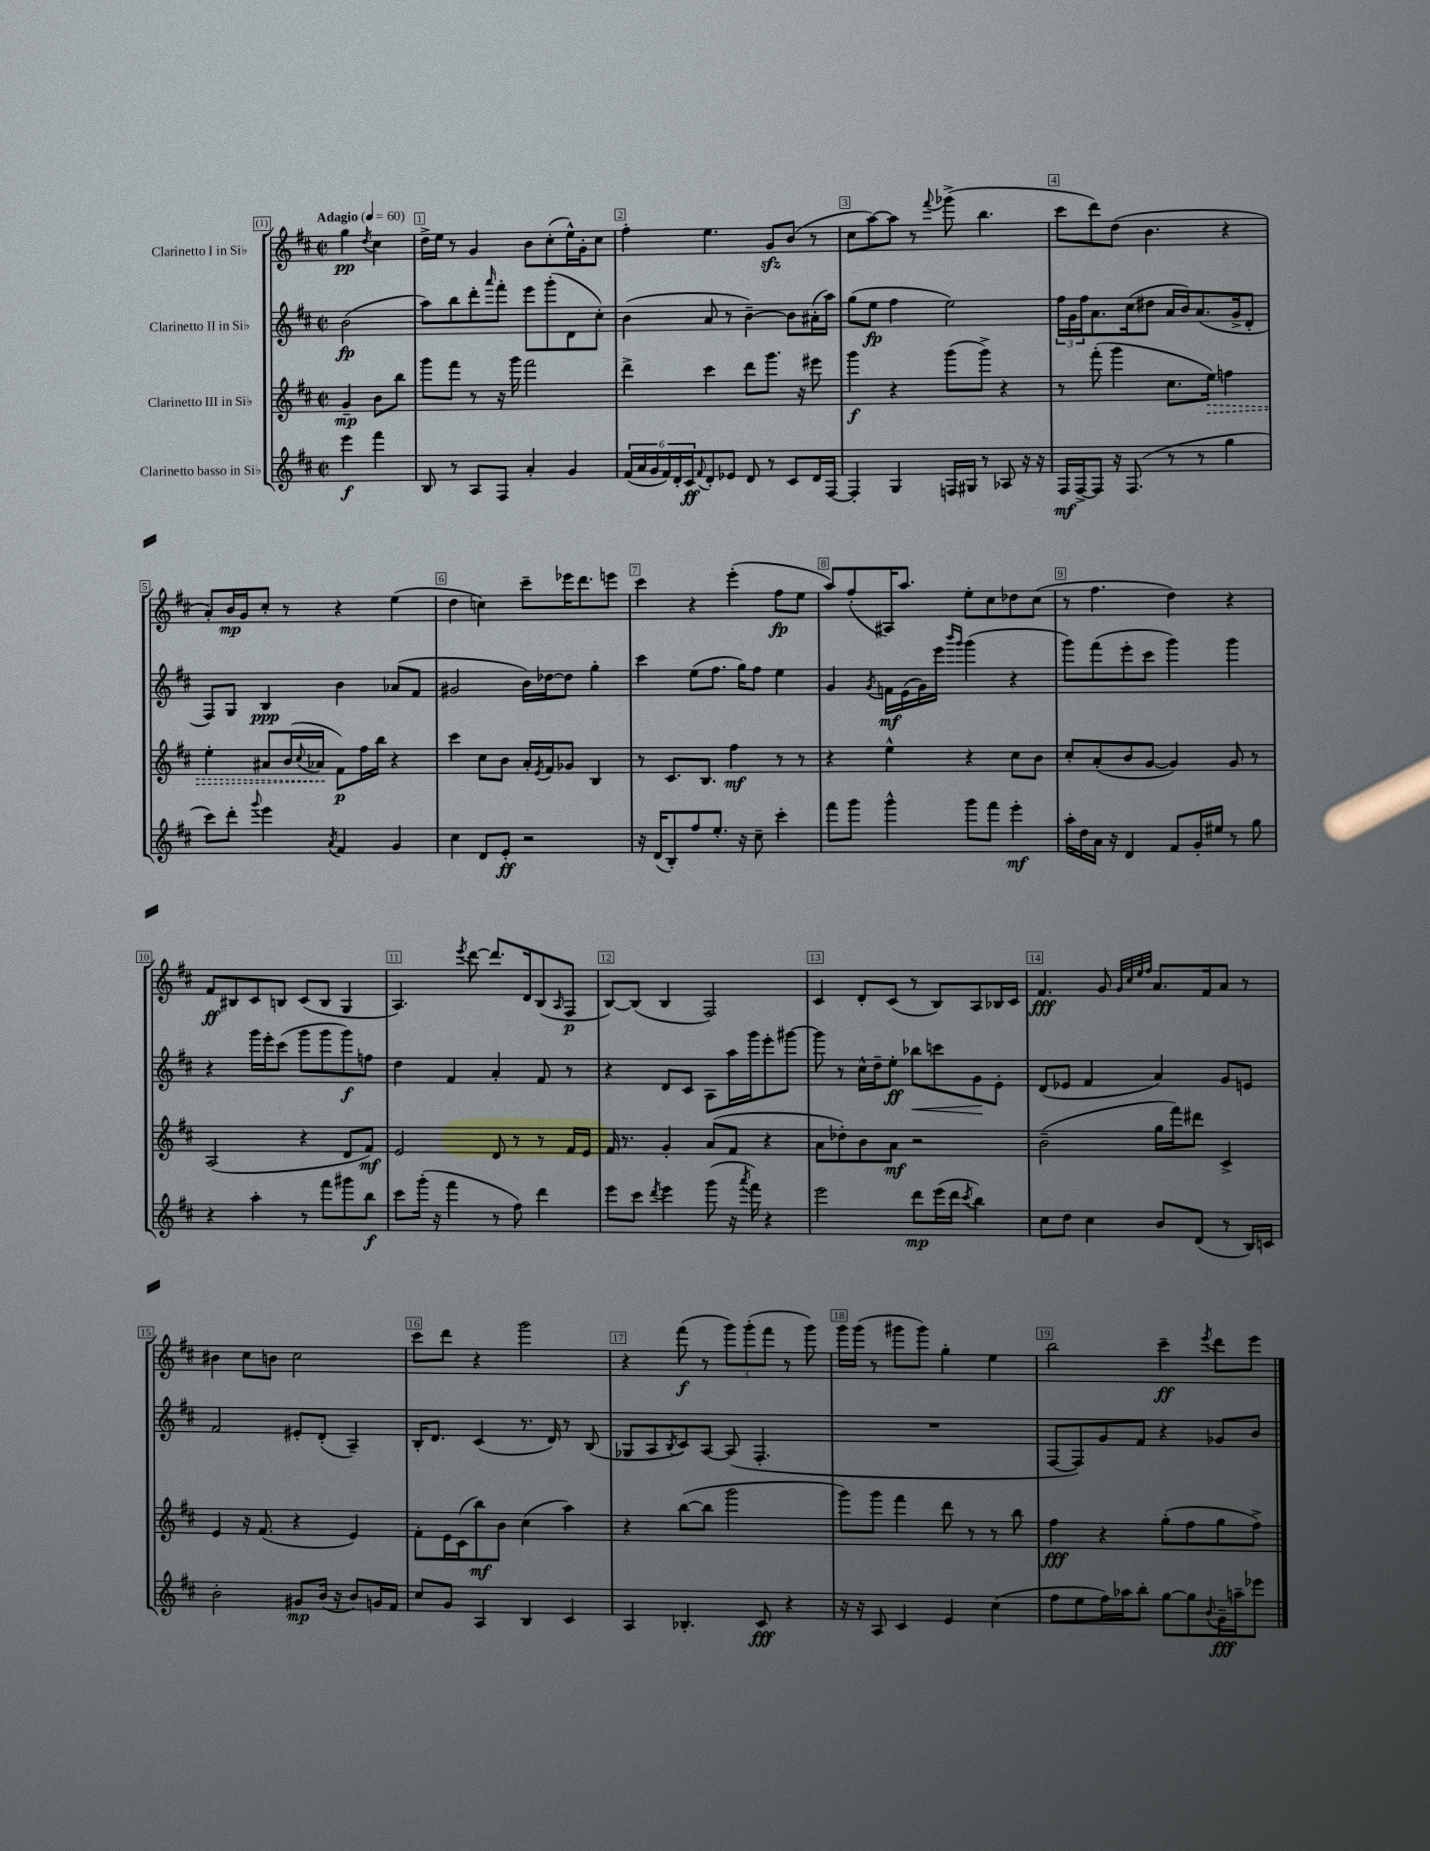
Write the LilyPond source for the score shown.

<<
\new StaffGroup <<
\new Staff = "s0" \with { instrumentName = "Clarinetto I in Sib" } {
    \clef treble \key d \major \defaultTimeSignature \time 2/2 \partial 2 \tempo "Adagio" 4 = 60
    g''4\pp \acciaccatura { d''8 } cis''4 |
    d''16-> e''16 r8 g'4 b'8 cis''8-.( e''16-^) g'16-. cis''8 |
    fis''4-. e''4. g'8\sfz b'8( r8 |
    cis''8 a''8~) a''8 r8 \appoggiatura { fis'''8 } ges'''8->( b''4. |
    cis'''8 d'''8) d''8( b'4. r4 |
    a'8-.) b'16\mp g'16 cis''8-. r8 r4 e''4( |
    d''4 c''4) cis'''8-- ees'''16 d'''8. e'''8 |
    cis'''4 r4 e'''4-.( fis''8\fp e''8 |
    a''8) fis''8-.( ais16) a''8. e''8-. cis''8 des''8 cis''8( |
    r8 fis''4. d''4) r4 |
    fis'8\ff bis8 cis'8 b8 cis'8( b8 g4 |
    a4.) \acciaccatura { e'''8 } d'''8~ d'''8. d'16 b8( \grace { a16 } fis8\p |
    b8~) b8( b4 fis2) |
    cis'4 d'8-. cis'8( r8 b8) a8 bes16 cis'16 |
    fis'4.\fff g'8 \grace { g'32 cis''32 e''32 fis''32 } a'8. fis'16 a'8 r8 |
    bis'4 cis''8 b'8 cis''2 |
    cis'''8 d'''8 r4 g'''2 |
    r4 fis'''8\f( r8 \tuplet 3/2 { g'''8) g'''8-.( fis'''8 } r8 g'''8) |
    g'''16 g'''16( r8 gis'''8 gis'''8) g''4-. e''4 |
    b''2 cis'''4--\ff \acciaccatura { e'''8 } d'''8 e'''8 \bar "|." |
}
\new Staff = "s1" \with { instrumentName = "Clarinetto II in Sib" } {
    \clef treble \key d \major \defaultTimeSignature \time 2/2 \partial 2
    b'2\fp( |
    a''8) b''8 d'''8-. \grace { a'''16 } fis'''8-. e'''8 g'''8-.( d'8 cis''8-.) |
    b'4( a'8 r8 b'4~--) b'8 ais'16-.( a''16) |
    g''8( e''8\fp fis''4 e''2) |
    \tuplet 3/2 { fis''16 g'16 fis''16 } a'8. cis''16( dis''8 a'16 b'16) a'8.( g'16-> d'8-. |
    fis8) g8 b4\ppp b'4 aes'8( fis'8 |
    gis'2 b'16) des''16~ des''8 g''4-. |
    cis'''4 e''8( fis''8. g''16) fis''8 e''4 |
    g'4 \acciaccatura { g'8 } f'16\mf e'16( g'16) e'''16 \grace { b'''16 g'''16 } g'''4( r4 |
    g'''8) fis'''8( e'''8-. cis'''8 g'''4) g'''4 |
    r4 g'''16 e'''16-. cis'''8( g'''8 g'''8 g'''8\f) f''8 |
    d''4 fis'4 a'4-. fis'8 r8 |
    r4 d'8 cis'8 a8 a''16 g'''16 e'''8-. gis'''8~ |
    gis'''8 r8 cis''16-^ d''16-- e''8-.\ff bes''8\< c'''8 g'8\! e'8-. |
    d'8( ees'8 fis'4 a'4) g'8 e'8 |
    fis'2 eis'8-. d'8-.( a4--) |
    b16-. d'8. cis'4( r8. d'16) r8 b8( |
    ges8 a8 \acciaccatura { b8 } cis'8) a8~ a8( fis4.-. |
    R1 |
    fis8~ fis8) g'8 fis'8 r4 ges'8 b'8 \bar "|." |
}
\new Staff = "s2" \with { instrumentName = "Clarinetto III in Sib" } {
    \clef treble \key d \major \defaultTimeSignature \time 2/2 \partial 2
    g'4--\mp b'8 b''8 |
    g'''8 fis'''8 r8 r16 g'''16 fis'''2 |
    d'''4-> cis'''4 d'''8 g'''8. r16 eis'''8 |
    g'''4\f r4 g'''8( g'''8->) r4 |
    r8 fis'''8-.( g'''4 cis''8. \once \override Hairpin.style = #'dashed-line e''16\>) f''4 |
    e''4-. ais'8 b'16( \appoggiatura { cis''8 } aes'16\! fis'8\p) fis''16 b''16 r4 |
    cis'''4 cis''8 b'8 a'16-. \acciaccatura { e'8 } fis'16 ges'8 b4 |
    r8 cis'8. b8. fis''4\mf r8 r8 |
    r4 e''4-^ r4 cis''8 b'8 |
    cis''8-. a'8-.( b'8 g'8~ g'4) g'8 r8 |
    a2( r4 d'8 fis'8\mf) |
    e'2 d'8 r8 r8 fis'16 e'16 |
    fis'16 r8. g'4-. a'8( fis'8 r4 |
    a'8 des''8-.) b'8 a'8\mf r2 |
    b'2--( g''16 fis'''16) dis'''8 cis'4-> |
    e'4 r16 fis'8.( r4 e'4) |
    fis'8-. e'16 cis'16( b''8\mf) b'8 cis''4( a''4) |
    r4 b''8~( b''8 g'''2 |
    g'''8) g'''8 fis'''4 d'''8 r8 r8 b''8 |
    fis''4\fff r4 g''8-.( fis''8 g''8 fis''8->) \bar "|." |
}
\new Staff = "s3" \with { instrumentName = "Clarinetto basso in Sib" } {
    \clef treble \key d \major \defaultTimeSignature \time 2/2 \partial 2
    e'''4\f fis'''4 |
    b8 r8 a8 fis8 a'4-. g'4 |
    \tuplet 6/4 { fis'16( a'16 g'16 fis'16) d'16-. cis'16\ff } \appoggiatura { fis'8 } d'8-. ees'8 d'8 r8 cis'8 d'16 fis16~ |
    fis4-. g4 f16 gis16 r8 aes8 r16 r16 |
    fis16\mf fis16~-> fis8 r16 fis8.( r8 r8 g''4 |
    cis'''8) d'''8-. \appoggiatura { g'''8 } e'''4 \acciaccatura { a'8 } fis'4 g'4 |
    cis''4 d'8 e'8-.\ff r2 |
    r16 d'16( b8-.) fis''8 e''8.-. r16 cis''8-- cis'''4-. |
    fis'''8 g'''8 g'''4-^ g'''8 fis'''8 e'''4-.\mf |
    a''16-. d''16 a'16 r16 d'4 fis'8 g'16-. eis''16 r8 g''8 |
    r4 a''4-. r8 fis'''8 gis'''8 b''8\f |
    cis'''8 g'''16-.( r16 fis'''4 r8 fis''8) d'''4 |
    e'''8 cis'''8 \acciaccatura { d'''8 } e'''4 g'''8( r16 \acciaccatura { a'''8 } fis'''16) r4 |
    e'''2 d'''8\mp e'''16( d'''16 \acciaccatura { cis'''8 } b''4) |
    cis''8 d''8 cis''4 b'8 d'8( r8 b16) c'16 |
    b'2-. gis'8\mp b'16( r16 b'8) g'16 fis'16 |
    cis''8 g'8 a4 b4 cis'4 |
    a4 bes4.-. cis'8\fff r4 |
    r16 r16 a8 cis'4 e'4 cis''4( |
    fis''8 e''8 fis''16) aes''16 b''8-. g''8~ g''8 \appoggiatura { b'8 } g'16--\fff a''16-- ees'''8 \bar "|." |
}
>>
>>
\layout { \context { \Score \override BarNumber.break-visibility = ##(#f #t #t) barNumberVisibility = #all-bar-numbers-visible \override BarNumber.stencil = #(make-stencil-boxer 0.1 0.3 ly:text-interface::print) } }
